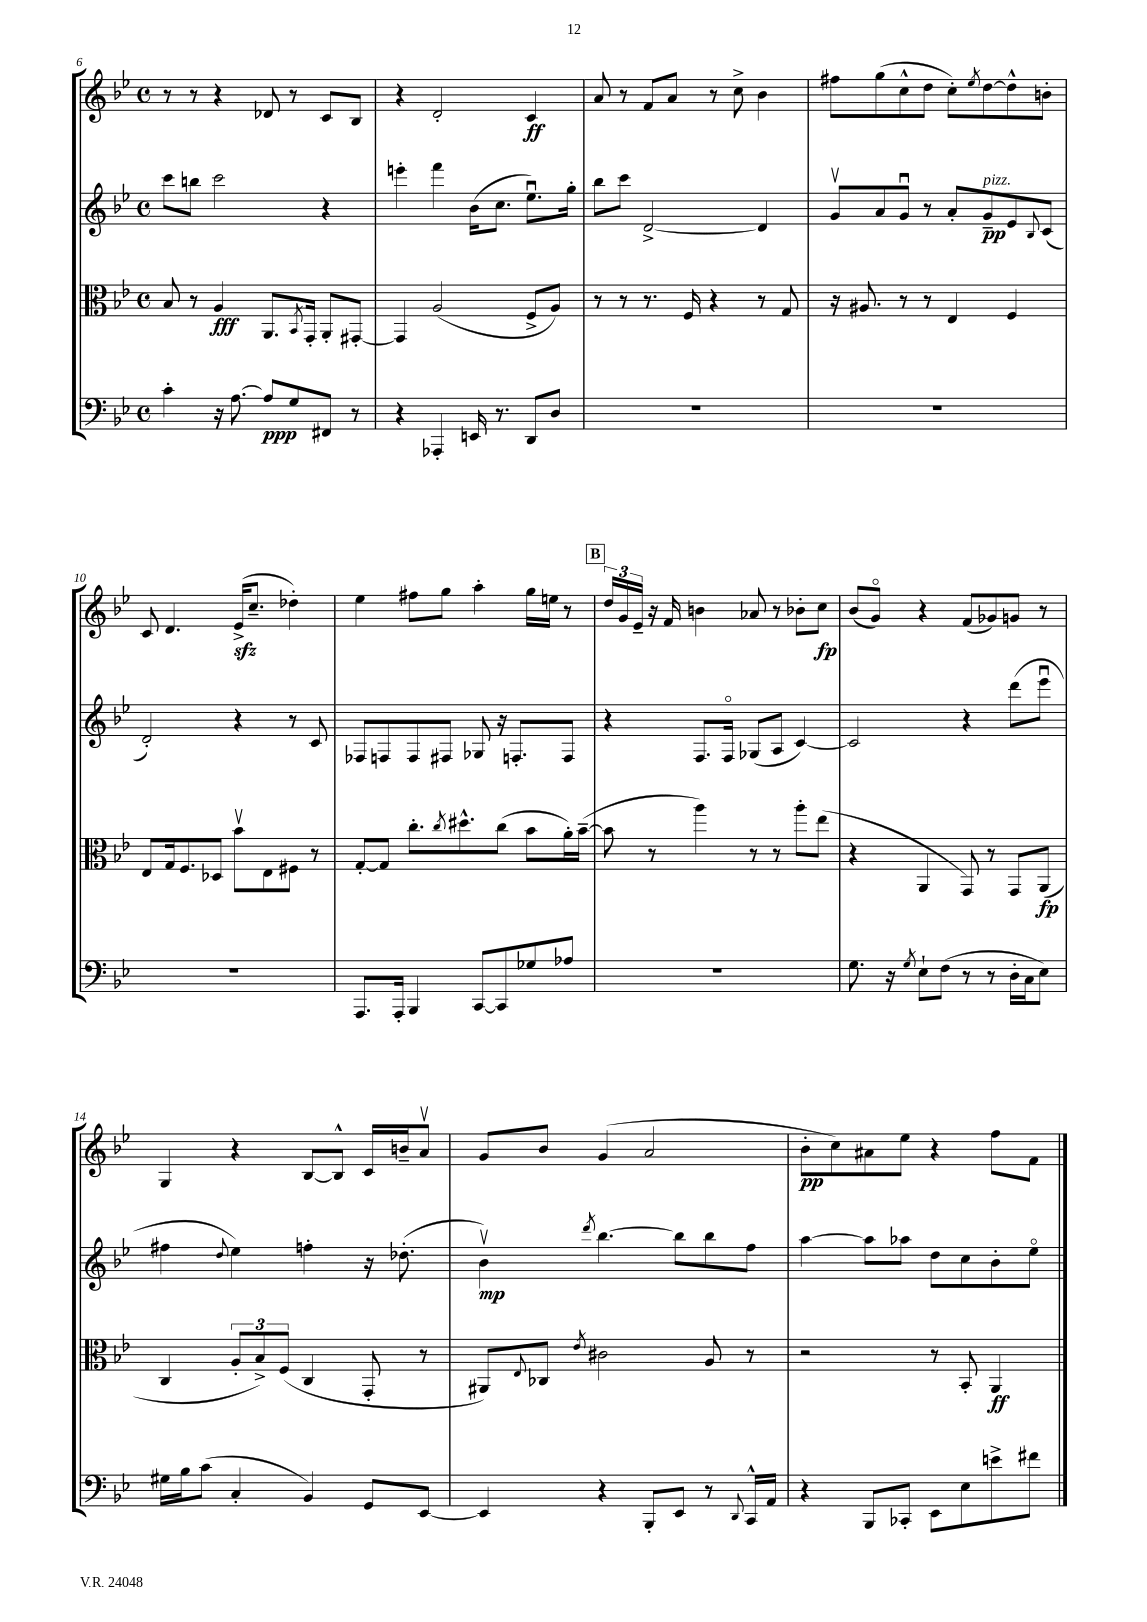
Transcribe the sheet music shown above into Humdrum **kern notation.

**kern	**dynam	**kern	**dynam	**kern	**dynam	**kern	**dynam
*part4	*part4	*part3	*part3	*part2	*part2	*part1	*part1
*staff4	*staff4	*staff3	*staff3	*staff2	*staff2	*staff1	*staff1
*clefF4	*	*clefC3	*	*clefG2	*	*clefG2	*
*k[b-e-]	*	*k[b-e-]	*	*k[b-e-]	*	*k[b-e-]	*
*M4/4	*	*M4/4	*	*M4/4	*	*M4/4	*
*met(c)	*	*met(c)	*	*met(c)	*	*met(c)	*
=6	=6	=6	=6	=6	=6	=6	=6
4c'\	.	8B-/	.	8ccc\L	.	8r	.
.	.	8r	.	8bbn\J	.	8r	.
16r	.	4A/	fff	2ccc\	.	4r	.
[8.A\	.	.	.	.	.	.	.
8A/L]	ppp	8.AA/L	.	.	.	8d-X/	.
8G/	.	.	.	.	.	8r	.
.	.	8qBB-/	.	.	.	.	.
.	.	16GG'/Jk	.	.	.	.	.
8FF#X/J	.	8AA'/L	.	4r	.	8c/L	.
8r	.	[8GG#X'/J	.	.	.	8B-/J	.
=7	=7	=7	=7	=7	=7	=7	=7
4r	.	4GG#/]	.	4eeen'\	.	4r	.
4AAA-X'/	.	(2A/	.	4fff\	.	2d'/	.
16EEn/	.	.	.	(16b-\KL	.	.	.
8.r	.	.	.	8.cc\J	.	.	.
8DD/L	.	8F^/L	.	8.ee-u\L)	.	4c/	ff
8D/J	.	8A/J)	.	.	.	.	.
.	.	.	.	16gg'\Jk	.	.	.
=8	=8	=8	=8	=8	=8	=8	=8
1r	.	8r	.	8bb-\L	.	8a/	.
.	.	8r	.	8ccc\J	.	8r	.
.	.	8.r	.	[2d^/	.	8f/L	.
.	.	.	.	.	.	8a/J	.
.	.	16F/	.	.	.	.	.
.	.	4r	.	.	.	8r	.
.	.	.	.	.	.	8cc^\	.
.	.	8r	.	4d/]	.	4b-\	.
.	.	8G/	.	.	.	.	.
=9	=9	=9	=9	=9	=9	=9	=9
1r	.	16r	.	8gv/L	.	8ff#X\L	.
.	.	8.A#X/	.	.	.	.	.
.	.	.	.	8a/	.	(8gg\	.
.	.	8r	.	8gu/J	.	8cc^^\	.
.	.	8r	.	8r	.	8dd\J	.
.	.	4E-/	.	8a'/L	.	8cc'\L)	.
.	.	.	.	.	.	8qee-/	.
!	!	!	!	!LO:TX:a:i:t=pizz.	!	!	!
.	.	.	.	8g~/	pp	[8dd\	.
.	.	4F/	.	8e-/	.	8dd^^\]	.
.	.	.	.	8qqB-/	.	.	.
.	.	.	.	(8c/J	.	8bn'\J	.
!!LO:LB:g=z
=10	=10	=10	=10	=10	=10	=10	=10
1r	.	8E-/L	.	2d'/)	.	8c/	.
.	.	16G/k	.	.	.	4.d/	.
.	.	8.F/	.	.	.	.	.
.	.	8D-X/J	.	.	.	.	.
.	.	8b-v\L	.	4r	.	(16e-zz^/KL	.
.	.	.	.	.	.	8.cc~/J	.
.	.	8E-\	.	.	.	.	.
.	.	8F#X\J	.	8r	.	4dd-X'\)	.
.	.	8r	.	8c/	.	.	.
=11	=11	=11	=11	=11	=11	=11	=11
8.AAA/L	.	[8G'/L	.	8F-X/L	.	4ee-\	.
.	.	8G/J]	.	8Fn/	.	.	.
16AAA'/Jk	.	.	.	.	.	.	.
4BBB-/	.	8.cc'\L	.	8F/	.	8ff#X\L	.
.	.	.	.	8F#X/J	.	8gg\J	.
.	.	8qcc/	.	.	.	.	.
.	.	8.dd#X^^\	.	.	.	.	.
[8CC/L	.	.	.	8G-X/	.	4aa'\	.
8CC/]	.	(8cc\J	.	16r	.	.	.
.	.	.	.	8.Fn'/L	.	.	.
8G-X/	.	8b-\L	.	.	.	16gg\LL	.
.	.	.	.	.	.	16een\JJ	.
8A-X/J	.	16a'\L)	.	8F/J	.	8r	.
.	.	([16b-~\JJ	.	.	.	.	.
!!LO:REH:place=s1:t=B
=12	=12	=12	=12	=12	=12	=12	=12
1r	.	8b-\]	.	4r	.	24dd/LL	.
.	.	.	.	.	.	24g/	.
.	.	.	.	.	.	24e-~/JJ	.
.	.	8r	.	.	.	16r	.
.	.	.	.	.	.	16f/	.
.	.	4aa\)	.	8.F/L	.	4bn\	.
.	.	.	.	16F/Jk	.	.	.
.	.	8r	.	(8G-X/L	.	8a-X/	.
.	.	8r	.	8A/J	.	8r	.
.	.	8aa'\L	.	[4c/)	.	8b-X'\L	.
.	.	(8ee-\J	.	.	.	8cc\J	fp
=13	=13	=13	=13	=13	=13	=13	=13
8.G\	.	4r	.	2c/]	.	(8b-/L	.
.	.	.	.	.	.	8g/J)	.
16r	.	.	.	.	.	.	.
8qG/	.	.	.	.	.	.	.
8E-`\L	.	4AA/	.	.	.	4r	.
(8F\J	.	.	.	.	.	.	.
8r	.	8GG/)	.	4r	.	(8f/L	.
8r	.	8r	.	.	.	8g-X/)	.
16D'\LL	.	8GG/L	.	(8ddd\L	.	8gn/J	.
16C\J	.	.	.	.	.	.	.
8E-\J)	.	(8AA/J	fp	8eee-u\J	.	8r	.
!!LO:LB:g=z
=14	=14	=14	=14	=14	=14	=14	=14
16G#X\LL	.	4C/	.	4ff#X\	.	4G/	.
16B-\J	.	.	.	.	.	.	.
(8c\J	.	.	.	.	.	.	.
.	.	.	.	8qqdd/	.	.	.
4C'/	.	12A'/L	.	4ee-\)	.	4r	.
.	.	12B-^/)	.	.	.	.	.
.	.	(12F/J	.	.	.	.	.
4BB-/)	.	4C/	.	4ffn'\	.	[8B-/L	.
.	.	.	.	.	.	8B-^^/J]	.
8GG/L	.	8GG'/	.	16r	.	16c/LL	.
.	.	.	.	(8.dd-X'\	.	16bn~/J	.
[8EE-/J	.	8r	.	.	.	8av/J	.
=15	=15	=15	=15	=15	=15	=15	=15
4EE-/]	.	8AA#X/L)	.	4b-v\)	mp	8g/L	.
.	.	8qqE-/	.	.	.	.	.
.	.	8C-X/J	.	.	.	8b-/J	.
.	.	8qe-/	.	8qddd/	.	.	.
4r	.	2c#X\	.	[4.bb-\	.	(4g/	.
8BBB-'/L	.	.	.	.	.	2a/	.
8EE-/J	.	.	.	8bb-\L]	.	.	.
8r	.	8A/	.	8bb-\	.	.	.
8qqDD/	.	.	.	.	.	.	.
16CC^^/LL	.	8r	.	8ff\J	.	.	.
16AA/JJ	.	.	.	.	.	.	.
=16	=16	=16	=16	=16	=16	=16	=16
4r	.	2r	.	[4aa\	.	8b-'\L	pp
.	.	.	.	.	.	8cc\)	.
8BBB-/L	.	.	.	8aa\L]	.	8a#X\	.
8CC-X'/J	.	.	.	8aa-X\J	.	8ee-\J	.
8EE-\L	.	8r	.	8dd\L	.	4r	.
8E-\	.	8BB-'/	.	8cc\	.	.	.
8en^\	.	4AA/	ff	8b-'\	.	8ff\L	.
8f#X\J	.	.	.	8ee-\J	.	8f\J	.
==	==	==	==	==	==	==	==
*-	*-	*-	*-	*-	*-	*-	*-
